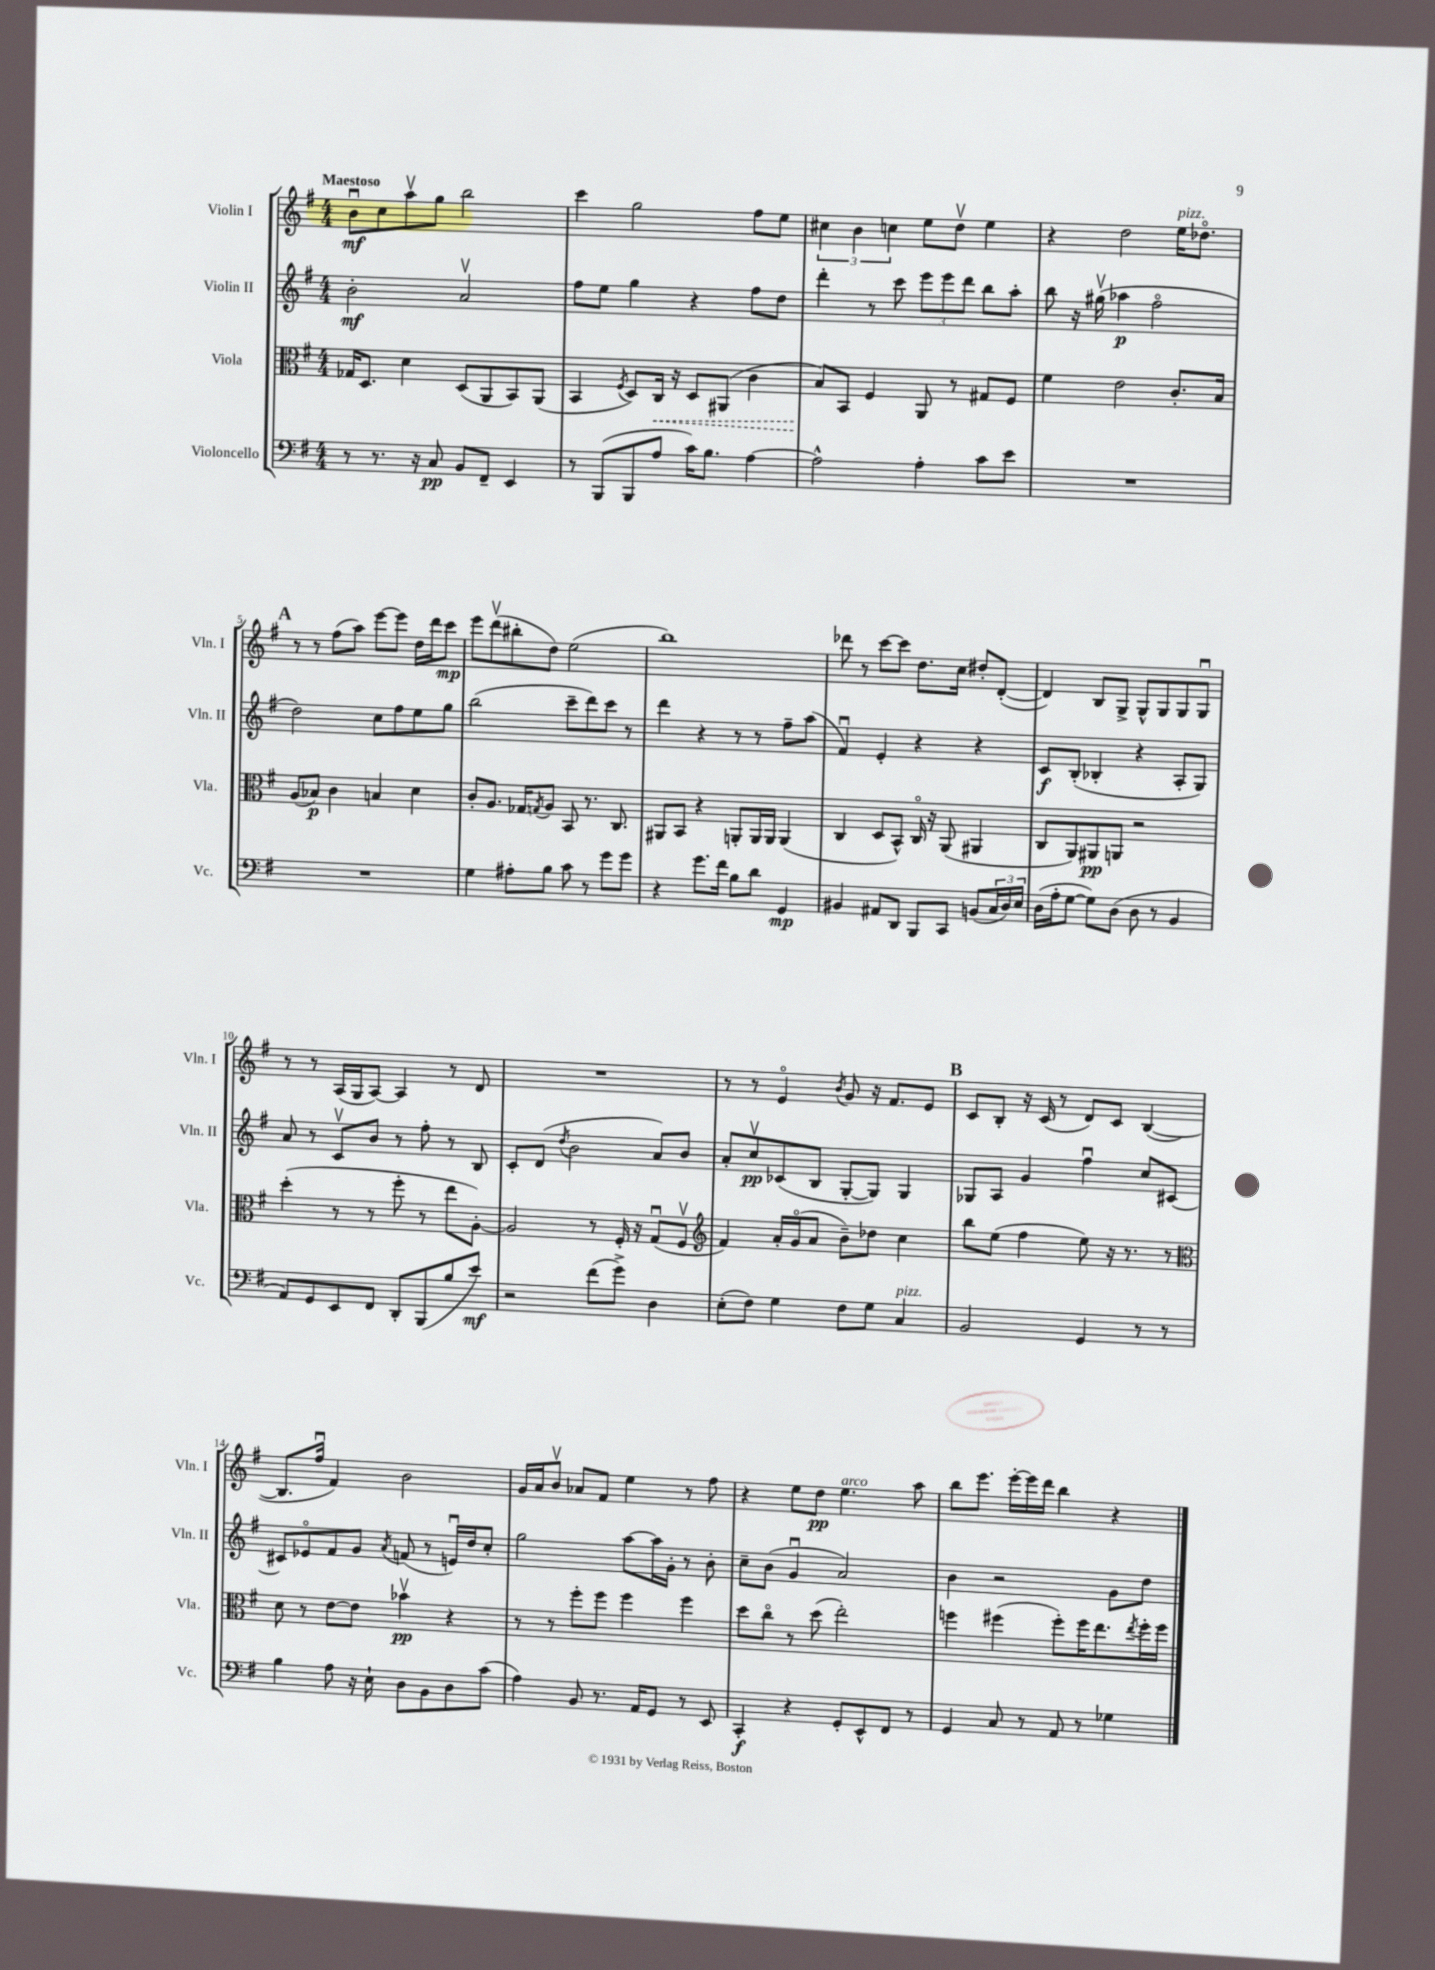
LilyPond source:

<<
\new StaffGroup <<
\new Staff = "s0" \with { instrumentName = "Violin I" shortInstrumentName = "Vln. I" } {
    \clef treble \key g \major \numericTimeSignature \time 4/4 \tempo "Maestoso"
    b'8\downbow\mf c''8 a''8\upbow g''8 b''2 |
    c'''4 g''2 fis''8 e''8 |
    \tuplet 3/2 { cis''4 b'4 c''4 } e''8 d''8\upbow e''4 |
    r4 d''2 e''16^\markup { \italic "pizz." } des''8.\flageolet |
    \mark \markup { \bold "A" } r8 r8 fis''8( a''8) e'''8~ e'''8 d''16 d'''16 c'''8\mp |
    e'''8 d'''8\upbow( bis''8-. d''8) e''2( |
    b''1) |
    des'''8 r8 c'''8~ c'''8 d''8. c''16 dis''8-. d'8~-.( |
    d'4) b8 g8-> g8-^ g8 g8 g8\downbow |
    r8 r8 a16( g16 a8~) a4 r8 d'8 |
    R1 |
    r8 r8 e'4\flageolet \acciaccatura { b'8 } g'8 r16 fis'8. e'8 |
    \mark \markup { \bold "B" } c'8 b8-. r16 c'16( r8 d'8) c'8 b4~( |
    b8. fis''16\downbow fis'4) b'2 |
    g'16 a'16 b'8\upbow aes'8 fis'8 e''4 r8 fis''8 |
    r4 e''8 d''8\pp e''4.^\markup { \italic "arco" } a''8 |
    b''8 e'''8. e'''16~-. e'''16 d'''16 b''4 r4 \bar "|." |
}
\new Staff = "s1" \with { instrumentName = "Violin II" shortInstrumentName = "Vln. II" } {
    \clef treble \key g \major \numericTimeSignature \time 4/4
    b'2-.\mf a'2\upbow |
    fis''8 e''8 g''4 r4 fis''8 d''8 |
    d'''4-. r8 c'''8 \tuplet 3/2 { e'''8 e'''8 d'''8 } b''8 a''8-. |
    b''8 r16 gis''16\upbow( aes''4\p fis''2\flageolet |
    \mark \markup { \bold "A" } d''2) c''8 fis''8 e''8 g''8 |
    b''2( c'''8-- d'''8) c'''8 r8 |
    d'''4 r4 r8 r8 fis''8-- a''8( |
    fis'4\downbow) e'4-. r4 r4 |
    c'8\f b8-.( bes4-. r4 a8-. g8) |
    a'8 r8 c'8\upbow b'8 r8 fis''8-. r8 b8 |
    c'8-. d'8( \acciaccatura { d''8 } b'2 a'8) b'8 |
    a'8-. c''8\upbow\pp ces'8( b8 g8~-. g8) g4 |
    \mark \markup { \bold "B" } ges8 a8 g'4 fis''4\downbow c''8 cis'8~ |
    cis'8 ees'8\flageolet fis'8 g'8 \acciaccatura { a'8 } f'8( r8 e'16\downbow) d''16 c''8-. |
    g''2 a''8~ a''16 g'16-. r8 b'8-. |
    c''8-- b'8( g'4\downbow a'2) |
    b'4 r2 g'8 d''8 \bar "|." |
}
\new Staff = "s2" \with { instrumentName = "Viola" shortInstrumentName = "Vla." } {
    \clef alto \key g \major \numericTimeSignature \time 4/4
    ges16 d8. d'4 d8( a,8 b,8) a,8( |
    b,4 \acciaccatura { fis8 } d8) \once \override Hairpin.style = #'dashed-line c16\< r16 d8 ais,8( c'4 |
    b8\!) b,8 fis4 a,8 r8 gis8 fis8 |
    fis'4 e'2 c'8.-. b16 |
    \mark \markup { \bold "A" } a8( bes8\p) c'4 b4 d'4 |
    c'8-. a8. ges16 \acciaccatura { g8 } a8 b,8 r8. c8. |
    ais,8 b,8 r4 a,8-. a,16 a,16 a,4( |
    c4 d8 b,8-^) c16\flageolet r16 a,8( ais,4 |
    c8 a,8) ais,8\pp a,8 r2 |
    d''4-.( r8 r8 fis''8-. r8 e''8 a8~-.) |
    a2 r8 fis16-. r16 g8\downbow( fis8\upbow |
    \clef treble fis'4) a'16-. g'16\flageolet( a'8 b'8--) des''8 c''4 |
    \mark \markup { \bold "B" } b''8 e''8( fis''4 e''8) r16 r8. r8 |
    \clef alto d'8 r8 e'8~ e'8 bes'4\upbow\pp r4 |
    r8 r8 fis''8-. fis''8 fis''4 fis''4 |
    d''8 c''8\flageolet r8 d''8( e''2-.) |
    f''4 fis''4( fis''8-.) fis''16 e''8. \acciaccatura { e''8 } fis''16-. fis''16 \bar "|." |
}
\new Staff = "s3" \with { instrumentName = "Violoncello" shortInstrumentName = "Vc." } {
    \clef bass \key g \major \numericTimeSignature \time 4/4
    r8 r8. r16 c8\pp b,8 fis,8-- e,4 |
    r8 b,,8( b,,8 a8 c'16) b8. a4~ |
    a2-^ a4-. c'8 e'8 |
    R1 |
    \mark \markup { \bold "A" } R1 |
    g4 ais8-. b8 c'8 r8 g'8 g'8 |
    r4 g'8. fis'16 b8 d'8 g,4\mp |
    bis,4 ais,8 d,8 b,,8 c,8 b,8( \tuplet 3/2 { c16 d16) e16 } |
    d16( a16-. g8~ g8) d8( d8 r8 b,4 |
    a,8) g,8 e,8 fis,8 d,8-. b,,8( b8 e'8\mf) |
    r2 fis'8( g'8->) d4 |
    e8-.( fis8) g4 fis8 g8 c4^\markup { \italic "pizz." } |
    \mark \markup { \bold "B" } b,2 g,4 r8 r8 |
    b4 a8 r16 e16-! d8 b,8 d8 c'8( |
    a4) b,8 r8. a,16 g,8 r8 e,8 |
    c,4-.\f r4 g,8-. e,8-^ fis,8 r8 |
    g,4 c8 r8 a,8 r8 ges4 \bar "|." |
}
>>
>>
